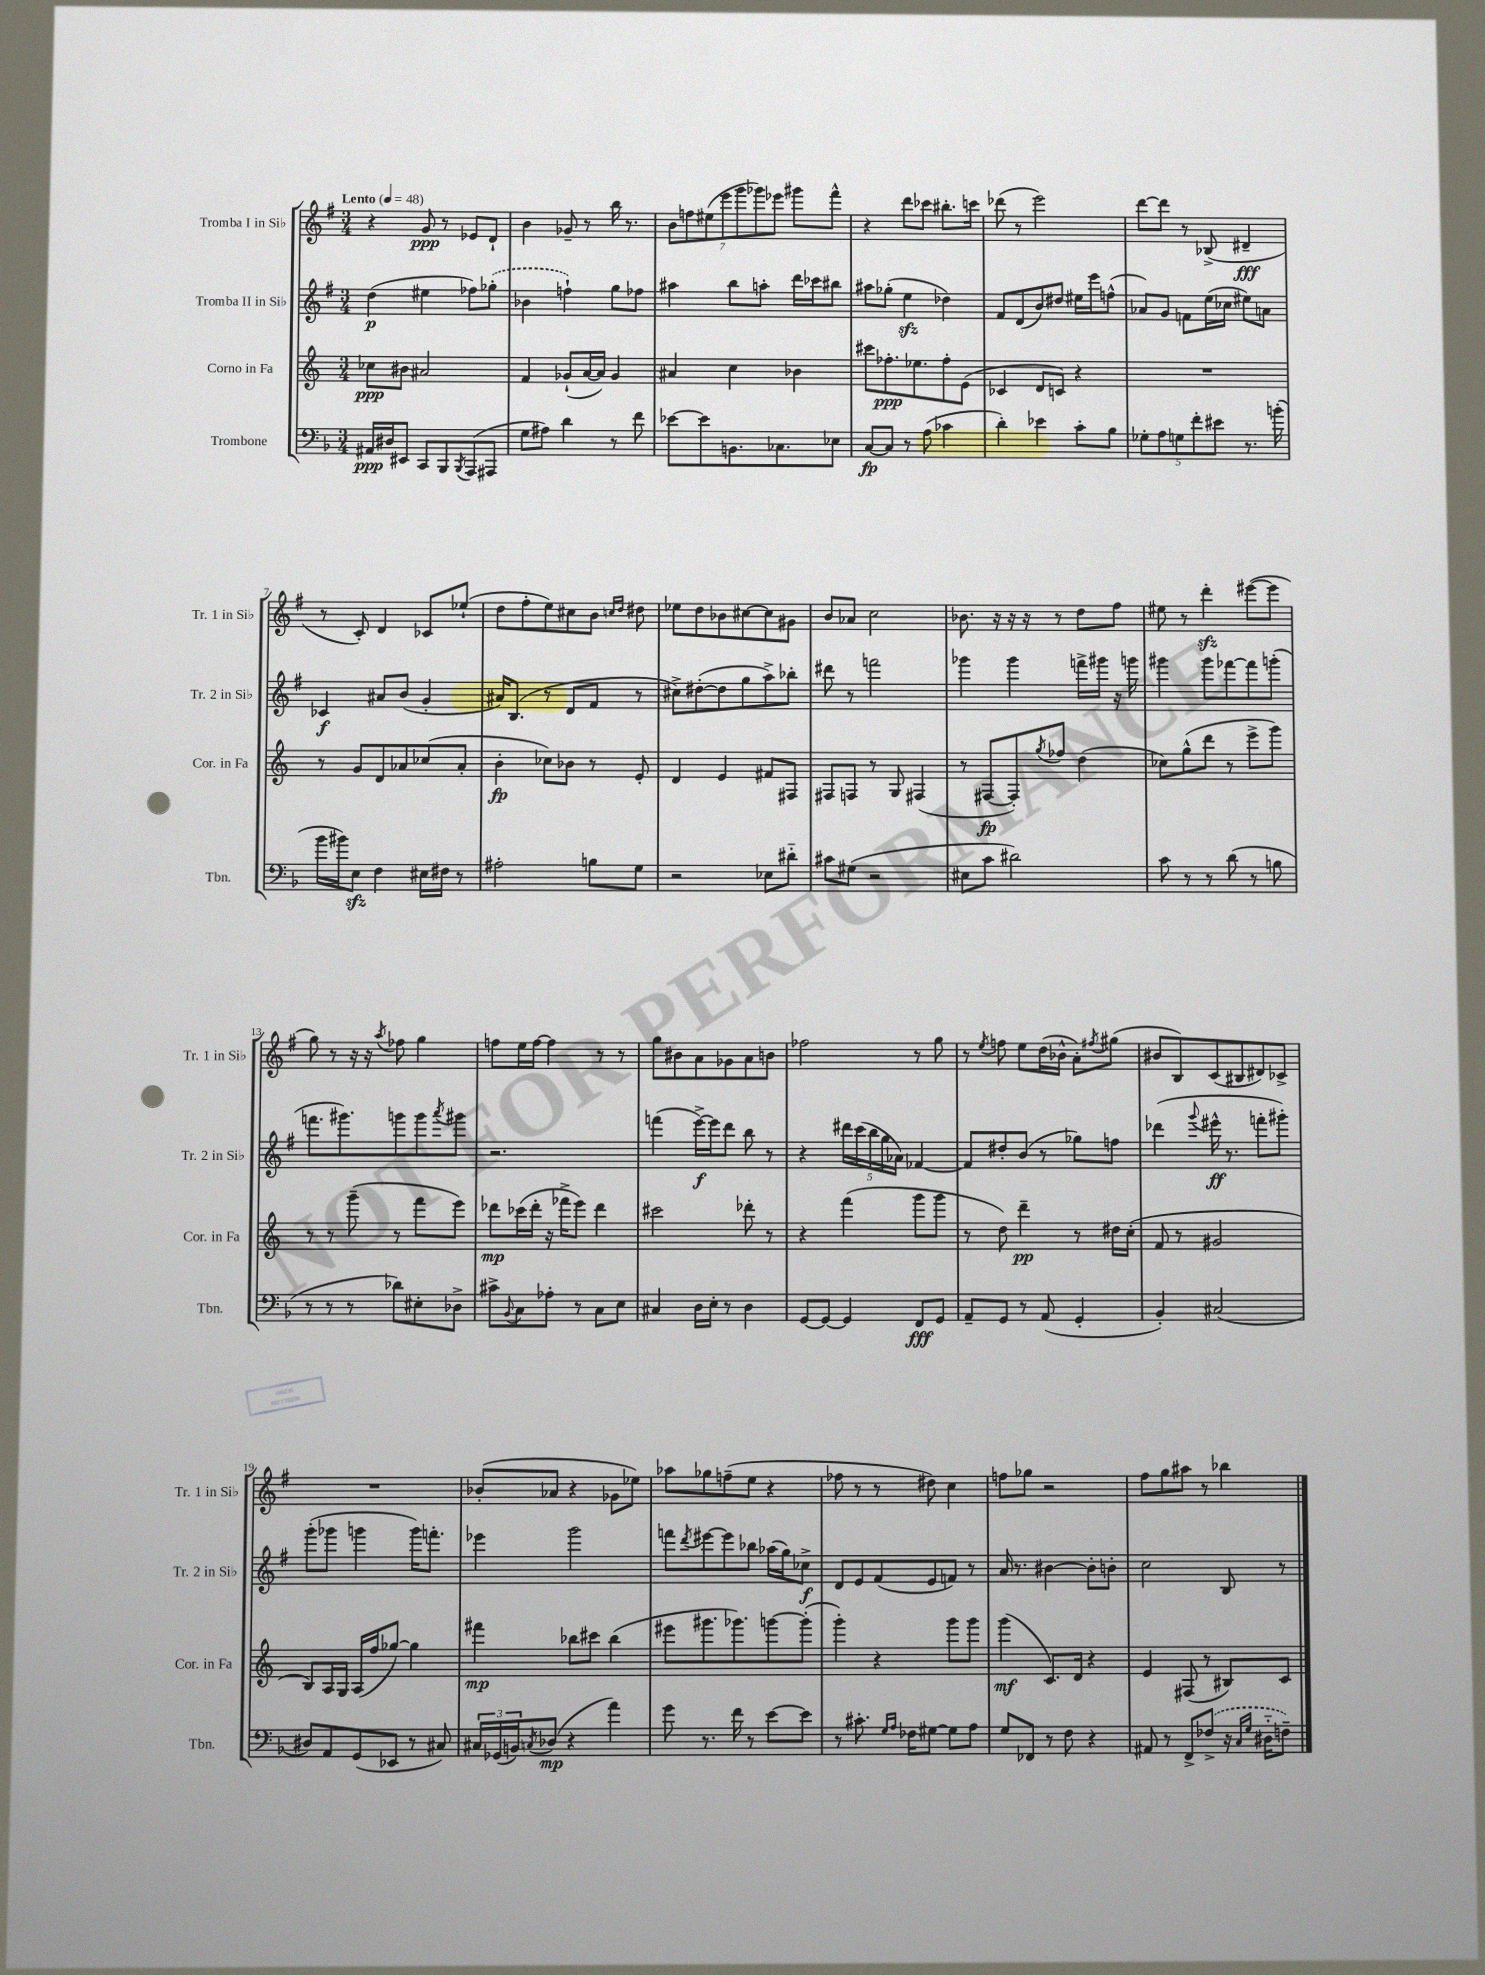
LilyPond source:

<<
\new StaffGroup <<
\new Staff = "s0" \with { instrumentName = "Tromba I in Sib" shortInstrumentName = "Tr. 1 in Sib" } {
    \clef treble \key g \major \numericTimeSignature \time 3/4 \tempo "Lento" 4 = 48
    r4 g'8\ppp r8 ees'8 d'8-! |
    b'4 ges'8-- r8 b''16 r8. |
    \tuplet 7/4 { b'8 f''8 eis''8( e'''8 g'''8 ges'''8) ees'''8 } gis'''8 fis'''8-^ |
    r4 d'''8 ces'''8 bis''8.-. c'''16 |
    des'''8( r8 e'''2) |
    d'''8~ d'''8 r8 bes8->( dis'4--\fff |
    r8 c'8-.) d'4 ces'8 ees''8-!( |
    d''8 fis''8-. e''8) cis''8 b'8 \grace { c''16 d''16 } dis''8 |
    ees''8 d''8 bes'8 cis''8~ cis''8 gis'8 |
    b'8 aes'8 c''2 |
    bes'8. r16 r16 r16 r8 d''8 fis''8 |
    eis''8 r8 d'''4-.\sfz eis'''8~( eis'''8 |
    g''8) r8 r16 r16 \acciaccatura { a''8 } fes''8 g''4 |
    f''8 e''16 f''16~ f''4 r8 r8 |
    g''8 bis'8 a'8 ges'8 a'8 b'8 |
    fes''2 r8 g''8 |
    r8 \acciaccatura { e''8 } f''8 e''8 d''16( bes'16-^ a'8-.) \acciaccatura { fis''8 } gis''8( |
    bis'8 b8) c'8( bis8 dis'8) ces'8-> |
    R2. |
    bes'8-.( aes'8 r4 ges'8 ees''8) |
    aes''8 ges''8 f''8--( e''8 r4 |
    fes''8 r8 r8 dis''8) c''4 |
    f''8 ges''8 r2 |
    fis''8 g''8 ais''8 r8 bes''4 \bar "|." |
}
\new Staff = "s1" \with { instrumentName = "Tromba II in Sib" shortInstrumentName = "Tr. 2 in Sib" } {
    \clef treble \key g \major \numericTimeSignature \time 3/4
    d''4\p( eis''4 fes''8) \once \slurDashed ges''8-.( |
    bes'4 f''4-!) g''8 fes''8 |
    ais''4 b''8 a''8-. d'''16 ces'''16 bis''8 |
    ais''8 ges''8-.( e''4\sfz des''4) |
    fis'8 d'8( b'8) dis''8 eis''16 e'''16 f''8-^( |
    aes'8) g'8 f'8 e''16( ces''16 eis''8) a'8 |
    ces'4\f ais'8 b'8( g'4-. |
    ais'16) b8.( r8 d'8 fis'8 r8 |
    cis''8->) dis''8~-.( dis''8 g''8 a''8->) bes''8-. |
    dis'''8 r8 f'''2 |
    ges'''4 ges'''4 f'''16-> gis'''16 r16 g'''16 |
    gis'''4 gis'''8 fes'''8~ fes'''8 g'''8-.( |
    f'''8. gis'''8.) g'''8 g'''8 \acciaccatura { a'''8 } gis'''8 |
    r2. |
    f'''4( e'''16~->\f) e'''16 d'''8 b''8 r8 |
    r4 \tuplet 5/4 { dis'''16 c'''16( b''16 g''16 aes'16) } fes'4~ |
    fes'8 dis''8-. b'8( r8 ges''8) f''8 |
    des'''4( \appoggiatura { g'''8 } eis'''16-^\ff r8. f'''8-. gis'''8-.) |
    g'''8-.( ges'''8 g'''4 g'''16) f'''8.-. |
    ees'''4 g'''2 |
    f'''8 \acciaccatura { d'''8 } eis'''8~ eis'''8 bes''8 aes''16( g''16) ces''8->\f |
    d'8 e'8 fis'8( e'8 f'8) r8 |
    a'16 r8. bis'4~ bis'8-. b'8-. |
    c''2 b8 r8 \bar "|." |
}
\new Staff = "s2" \with { instrumentName = "Corno in Fa" shortInstrumentName = "Cor. in Fa" } {
    \clef treble \key c \major \numericTimeSignature \time 3/4
    ces''8\ppp bis'8 ais'2 |
    f'4 ges'8-!( a'16~ a'16) ges'4 |
    ais'4 c''4 bes'4 |
    cis'''8 fes''8.-.\ppp ees''8. fes''8-. e'8( |
    ces'4 d'8 c'8) r4 |
    R2. |
    r8 g'8 d'8 aes'8 ces''8( aes'8-. |
    b'4-.\fp ces''8) bes'8 r8 e'8-. |
    d'4 e'4 fis'8 fis8 |
    fis8 f8 r8 g8 fis4( |
    r8 fis8~\fp fis8-.) \acciaccatura { g''8 } fes''8 d''4( |
    ces''8) g''8-^( d'''8 r8 e'''8-> g'''8) |
    r8 r8 g'''8--( r8 f'''8 e'''8) |
    des'''8\mp ces'''16( des'''16-. r16 fes'''16-> e'''8) des'''4 |
    cis'''2 des'''8-. r8 |
    r4 f'''4( g'''8 g'''8 |
    r8 d''8) d'''4--\pp r8 dis''16 c''16-.( |
    f'8 r8 gis'2 |
    b8) a16 g16 a16( f''16 ges''8~) ges''4 |
    fis'''4\mp bes''8 cis'''8 bes''4( |
    eis'''8 gis'''8. ges'''8.) g'''8~ g'''8-.( |
    g'''4-.) r4 g'''8 g'''8 |
    g'''4\mf( c'8.) d'16 r4 |
    e'4 fis8( r8 bis8) c'8 \bar "|." |
}
\new Staff = "s3" \with { instrumentName = "Trombone" shortInstrumentName = "Tbn." } {
    \clef bass \key f \major \numericTimeSignature \time 3/4
    ais,16\ppp dis16 eis,8 c,8 bes,,8 \acciaccatura { bes,,8 } a,,8( ais,,8 |
    g8 ais8) d'4 r8 f'8 |
    ees'8~ ees'8 b,8. ces8. ees8 |
    c8~\fp c8 r8 a8( ces'4 |
    d'4-.) ees'4 c'8-. bes8 |
    \tuplet 5/4 { ges8-. a8 g8 f'8-. eis'8 } r8. b'16-.( |
    bes'16 bis'16) e8\sfz f4 eis16 fis16 r8 |
    ais2-. b8 g8 |
    r2 ees8 dis'8-_ |
    cis'8 gis8( r2 |
    eis8 c'8 dis'2) |
    c'8 r8 r8 d'8( r8 b8 |
    r8 r8 r8 des'8) eis8-. des8-> |
    cis'8-> \appoggiatura { bes,8 } c8 aes8-. r8 c8 e8 |
    cis4 d16 e16-. r8 d4 |
    g,8~ g,8~ g,4 f,8\fff g,8 |
    a,8-- g,8 r8 a,8( g,4-. |
    bes,4-.) cis2( |
    dis8) a,8 g,8( ees,8 r8 cis8) |
    \tuplet 3/2 { cis16 ges,16( b,16) } \acciaccatura { c8 } des8\mp( r4 a'4) |
    g'8 r8. f'16 r8 e'8~ e'8 |
    r8 cis'8.-. \grace { g16 a16 } fes16 gis8~ gis8 a8 |
    g8 fes,8 r8 f8 r4 |
    ais,8 r8 f,8-> \once \slurDashed fes8->( r16 \grace { c16 g16 } dis16-_ f8--) \bar "|." |
}
>>
>>
